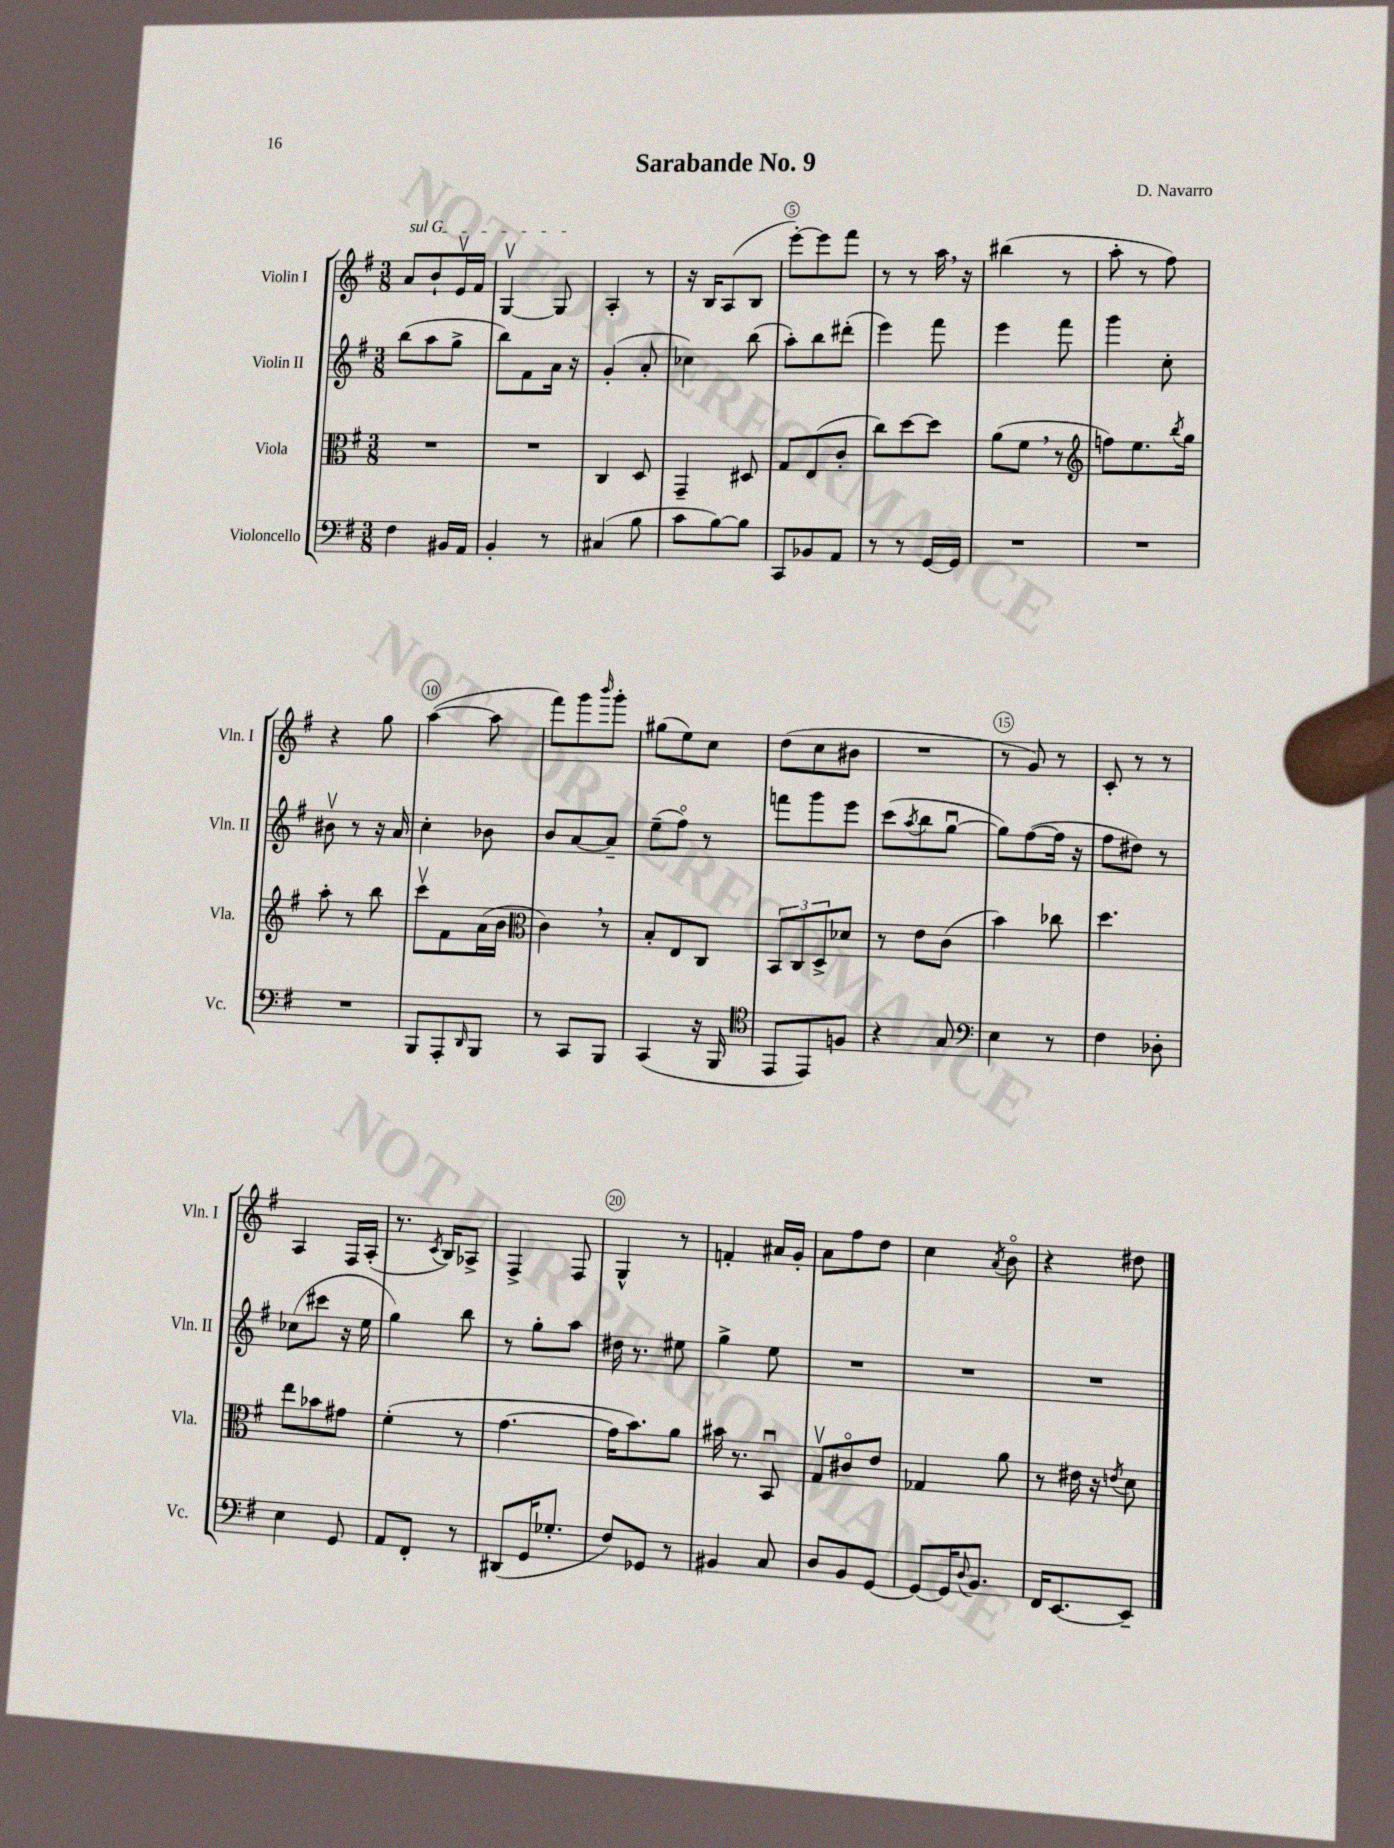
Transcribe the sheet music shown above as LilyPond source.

\header { title = "Sarabande No. 9" composer = "D. Navarro" }
<<
\new StaffGroup <<
\new Staff = "s0" \with { instrumentName = "Violin I" shortInstrumentName = "Vln. I" } {
    \clef treble \key g \major \numericTimeSignature \time 3/8
    \once \override TextSpanner.bound-details.left.text = \markup { \italic "sul G" } a'8\startTextSpan b'8-! e'16\upbow fis'16 |
    g4~\upbow g8\stopTextSpan |
    a4-. r8 |
    r16 b16 a8( b8 |
    e'''8~-.) e'''8 fis'''8 |
    r8 r8 a''16 \breathe r16 |
    bis''4( r8 |
    a''8-. r8 fis''8) |
    r4 g''8 |
    a''4~( a''8 |
    fis'''8) g'''8 \grace { b'''16 } g'''8-. |
    gis''8( e''8) c''8 |
    d''8( c''8 bis'8 |
    R4. |
    r8 g'8) r8 |
    c'8-. r8 r8 |
    a4 fis16 a16-.( |
    r8. \acciaccatura { c'8 } b16) aes8-> |
    fis4-> fis8 |
    g4-^ r8 |
    f'4-. ais'16 g'16-. |
    a'8 fis''8 d''8 |
    c''4 \acciaccatura { a'8 } b'8\flageolet |
    r4 dis''8 \bar "|." |
}
\new Staff = "s1" \with { instrumentName = "Violin II" shortInstrumentName = "Vln. II" } {
    \clef treble \key g \major \numericTimeSignature \time 3/8
    b''8( a''8 g''8-> |
    b''8) fis'8 a'16 r16 |
    g'4-.( a'8-. |
    ces''4) b''8( |
    a''8-.) b''8 dis'''8-.( |
    e'''4) fis'''8 |
    e'''4 fis'''8 |
    g'''4 c''8-. |
    bis'8\upbow r8 r16 a'16 |
    c''4-. bes'8 |
    b'8 a'8~ a'8-- |
    e''8--( fis''8\flageolet) r8 |
    f'''8 g'''8 e'''8 |
    c'''8( \acciaccatura { a''8 } b''8 g''8~\downbow |
    g''8) fis''8~( fis''16 r16 |
    fis''8 dis''8) r8 |
    ces''8( cis'''8 r16 e''16 |
    g''4) b''8 |
    r8 g''8-. a''8 |
    dis''16 r8. eis''8 |
    g''4-> e''8 |
    R4. |
    R4. |
    R4. \bar "|." |
}
\new Staff = "s2" \with { instrumentName = "Viola" shortInstrumentName = "Vla." } {
    \clef alto \key g \major \numericTimeSignature \time 3/8
    R4. |
    R4. |
    c4 d8 |
    g,4-- dis8 |
    g8 e8( c'8-. |
    c''8) d''8~ d''8 |
    a'8( fis'8 \breathe r8 |
    \clef treble f''8) e''8. \acciaccatura { b''8 } g''16 |
    a''8-. r8 b''8 |
    c'''8\upbow fis'8 a'16( b'16 |
    \clef alto c'4) \breathe r8 |
    b8-. e8 c8 |
    \tuplet 3/2 { b,8 c8 d8-> } des'8 |
    r8 e'8 c'8( |
    b'4) ces''8 |
    d''4. |
    e''8 bes'8 gis'8 |
    fis'4-.( r8 |
    g'4.~ |
    g'16 b'8.) a'8 |
    bis'16 r8. b,8\downbow |
    g8\upbow cis'8\flageolet e'8 |
    ges4 a'8 |
    r8 eis'16 r16 \acciaccatura { e'8 } d'8 \bar "|." |
}
\new Staff = "s3" \with { instrumentName = "Violoncello" shortInstrumentName = "Vc." } {
    \clef bass \key g \major \numericTimeSignature \time 3/8
    fis4 bis,16 a,16 |
    b,4-. r8 |
    cis4( b8 |
    c'8 b8~) b8 |
    c,8 bes,8 a,8 |
    r8 r8 g,16~ g,16 |
    R4. |
    R4. |
    R4. |
    b,,8 a,,8-. \grace { d,16 } b,,8 |
    r8 c,8 b,,8 |
    c,4( r16 b,,16 |
    \clef tenor e,8 e,8) f8 |
    r4 g8 |
    \clef bass e4 r8 |
    fis4 des8-. |
    e4 g,8 |
    a,8 fis,8-. r8 |
    dis,8( g,16 ges8.-. |
    fis8) ges,8 r8 |
    bis,4 c8 |
    d8 b,8 g,8~ |
    g,8~ g,16 \appoggiatura { d8 } b,8. |
    fis,16 e,8.~ e,8-- \bar "|." |
}
>>
>>
\layout { \context { \Score \override BarNumber.break-visibility = ##(#f #t #t) barNumberVisibility = #(every-nth-bar-number-visible 5) \override BarNumber.stencil = #(make-stencil-circler 0.1 0.3 ly:text-interface::print) } }
